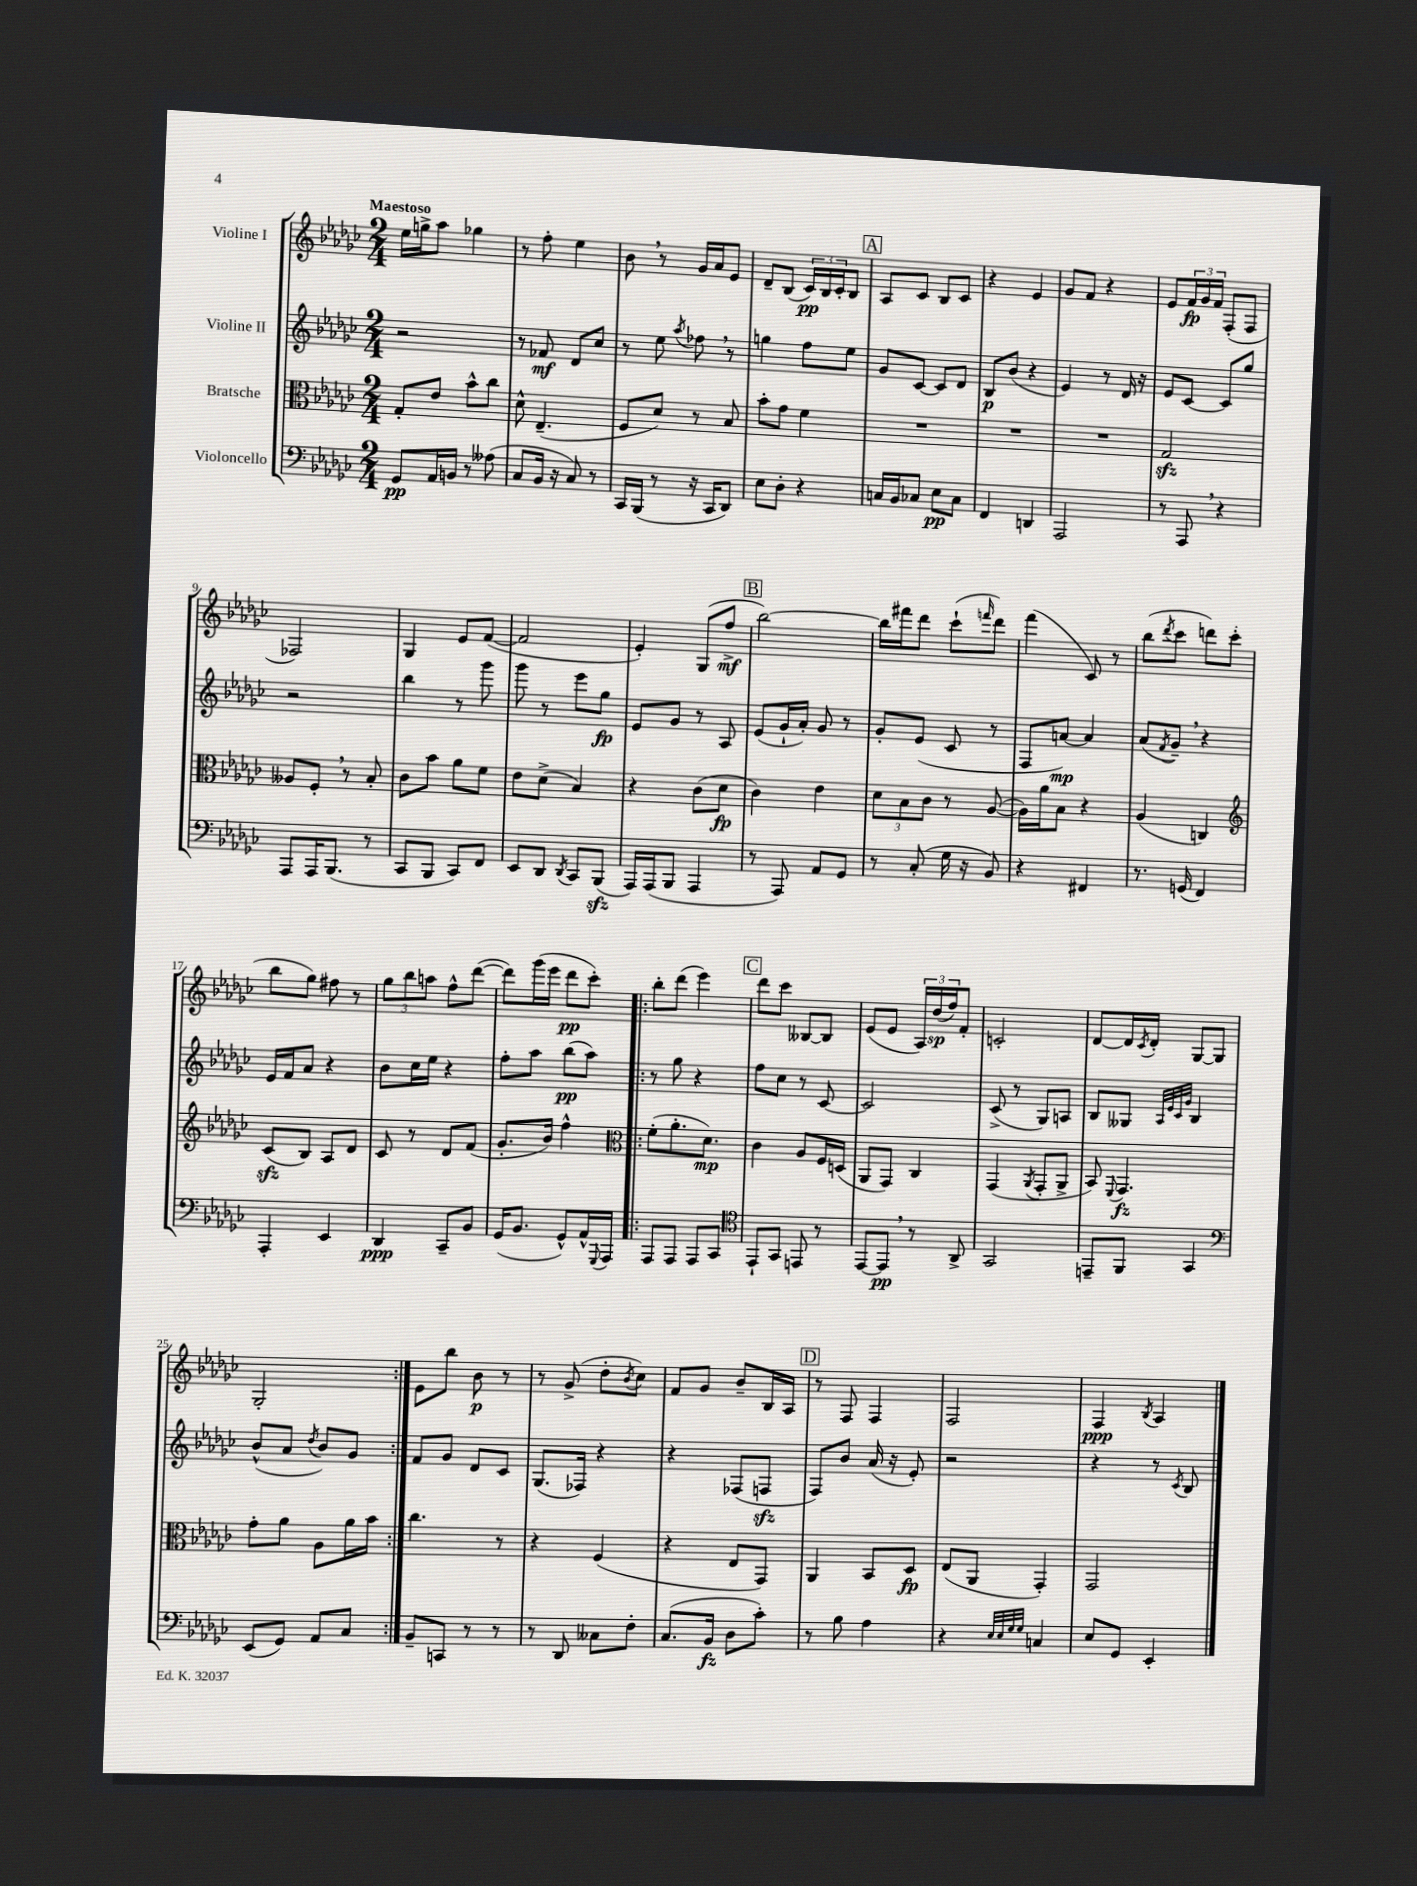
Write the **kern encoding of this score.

**kern	**dynam	**kern	**dynam	**kern	**dynam	**kern	**dynam
*part4	*part4	*part3	*part3	*part2	*part2	*part1	*part1
*staff4	*staff4	*staff3	*staff3	*staff2	*staff2	*staff1	*staff1
*I"Violoncello	*	*I"Bratsche	*	*I"Violine II	*	*I"Violine I	*
*clefF4	*	*clefC3	*	*clefG2	*	*clefG2	*
*k[b-e-a-d-g-c-]	*	*k[b-e-a-d-g-c-]	*	*k[b-e-a-d-g-c-]	*	*k[b-e-a-d-g-c-]	*
*M2/4	*	*M2/4	*	*M2/4	*	*M2/4	*
=1	=1	=1	=1	=1	=1	=1	=1
!	!	!	!	!	!	!LO:TX:a:B:t=Maestoso	!
8GG-/L	pp	8G-'/L	.	2r	.	16ee-\LL	.
.	.	.	.	.	.	16ggn^\J	.
16AA-/L	.	8e-/J	.	.	.	8aa-\J	.
16BBn/JJ	.	.	.	.	.	.	.
8r	.	8b-^^\L	.	.	.	4gg-X\	.
(8A--X\	.	8cc-\J	.	.	.	.	.
=2	=2	=2	=2	=2	=2	=2	=2
8C-/L	.	8d-^^\	.	8r	.	8r	.
16BB-/Jk	.	(4.E-~/	.	8f-X/	mf	8ff'\	.
16r	.	.	.	.	.	.	.
8C-/)	.	.	.	8d-/L	.	4ee-\	.
8r	.	.	.	8cc-/J	.	.	.
=3	=3	=3	=3	=3	=3	=3	=3
16CC-/LL	.	8F/L	.	8r	.	8b-,\	.
(16BBB-/JJ	.	.	.	.	.	.	.
8r	.	8d-/J)	.	8ee-\	.	8r	.
.	.	.	.	8qaa-/	.	.	.
16r	.	8r	.	8ff-X,\	.	16g-/LL	.
16CC-/KL	.	.	.	.	.	16a-/J	.
8DD-/J)	.	8B-/	.	8r	.	8e-/J	.
=4	=4	=4	=4	=4	=4	=4	=4
8E-\L	.	8b-'\L	.	4ggn\	.	8d-~/L	.
8D-'\J	.	8g-\J	.	.	.	(8B-/J	.
4r	.	4f\	.	8ff\L	.	24c-/LL)	pp
.	.	.	.	.	.	24B-/	.
.	.	.	.	.	.	24c-'/J	.
.	.	.	.	8ee-\J	.	8B-/J	.
!!LO:REH:place=s1:t=A
=5	=5	=5	=5	=5	=5	=5	=5
16Cn/LL	.	2r	.	8g-/L	.	8A-/L	.
16BB-/J	.	.	.	.	.	.	.
8C-X/J	.	.	.	[8c-/J	.	8c-/J	.
8E-\L	pp	.	.	8c-/L]	.	8B-/L	.
8C-\J	.	.	.	8d-/J	.	8c-/J	.
=6	=6	=6	=6	=6	=6	=6	=6
4FF/	.	2r	.	8B-/L	p	4r	.
.	.	.	.	(8b-/J	.	.	.
4DDn/	.	.	.	4r	.	4e-/	.
=7	=7	=7	=7	=7	=7	=7	=7
2AAA-/	.	2r	.	4e-/)	.	8g-/L	.
.	.	.	.	.	.	8f/J	.
.	.	.	.	8r	.	4r	.
.	.	.	.	16d-/	.	.	.
.	.	.	.	16r	.	.	.
=8	=8	=8	=8	=8	=8	=8	=8
8r	.	2G-zz/	.	8e-/L	.	8e-/L	.
8AAA-,/	.	.	.	[8c-/J	.	24f/L	fp
.	.	.	.	.	.	24g-/	.
.	.	.	.	.	.	24f/JJ	.
4r	.	.	.	8c-/L]	.	(8F'/L	.
.	.	.	.	8gg-/J	.	8F/J	.
!!LO:LB:g=z
=9	=9	=9	=9	=9	=9	=9	=9
8AAA-/L	.	8A--X/L	.	2r	.	2F-X/)	.
16AAA-/K	.	8F',/J	.	.	.	.	.
(8.BBB-/J	.	.	.	.	.	.	.
.	.	8r	.	.	.	.	.
8r	.	8B-'/	.	.	.	.	.
=10	=10	=10	=10	=10	=10	=10	=10
8CC-/L	.	8c-\L	.	4bb-\	.	4G-/	.
8BBB-/J	.	8b-\J	.	.	.	.	.
8CC-/L)	.	8a-\L	.	8r	.	8e-/L	.
8FF/J	.	8f\J	.	8ggg-\	.	([8f/J	.
=11	=11	=11	=11	=11	=11	=11	=11
8EE-/L	.	8e-\L	.	8ggg-\	.	2f/]	.
8DD-/J	.	(8d-^\J	.	8r	.	.	.
8qDD-/	.	.	.	.	.	.	.
8CC-/L	.	4B-/)	.	8eee-\L	.	.	.
(8BBB-zz/J	.	.	.	8gg-\J	fp	.	.
=12	=12	=12	=12	=12	=12	=12	=12
16AAA-/LL)	.	4r	.	8e-/L	.	4e-'/)	.
(16AAA-/J	.	.	.	.	.	.	.
8BBB-/J	.	.	.	8g-/J	.	.	.
4AAA-/	.	(8c-\L	.	8r	.	(8G-/L	.
.	.	8d-\J	fp	8A-/	.	8ff^/J	mf
!!LO:REH:place=s1:t=B
=13	=13	=13	=13	=13	=13	=13	=13
8r	.	4c-\)	.	(8e-/L	.	[2bb-\)	.
8AAA-/)	.	.	.	16g-`/L	.	.	.
.	.	.	.	16a-'/JJ)	.	.	.
8AA-/L	.	4e-\	.	8g-/	.	.	.
8GG-/J	.	.	.	8r	.	.	.
=14	=14	=14	=14	=14	=14	=14	=14
8r	.	12d-\L	.	8g-'/L	.	16bb-\LL]	.
.	.	.	.	.	.	16fff#X\J	.
.	.	12B-\	.	.	.	.	.
(8C-'/	.	.	.	(8e-/J	.	8ddd-\J	.
.	.	12c-\J	.	.	.	.	.
16G-\	.	8r	.	8c-/	.	(8ccc-`\L	.
16r	.	.	.	.	.	.	.
.	.	.	.	.	.	16qqfffn/	.
8BB-/)	.	([8A-/	.	8r	.	8ddd-\J)	.
=15	=15	=15	=15	=15	=15	=15	=15
4r	.	16A-\LL])	.	8F/L	.	(4fff\	.
.	.	16a-\J	.	.	.	.	.
.	.	8B-\J	.	[8an/J)	mp	.	.
4FF#X/	.	4r	.	4a/]	.	8c-/)	.
.	.	.	.	.	.	8r	.
=16	=16	=16	=16	=16	=16	=16	=16
8.r	.	(4A-/	.	(8a-/L	.	(8bb-\L	.
.	.	.	.	8qf/	.	8qddd-/	.
.	.	.	.	8g-~,/J)	.	8ccc-\J	.
(16GGn/	.	.	.	.	.	.	.
4FF/)	.	4Cn/)	.	4r	.	8dddn\L)	.
.	.	.	.	.	.	(8ccc-'\J	.
!!LO:LB:g=z
=17	=17	=17	=17	=17	=17	=17	=17
*	*	*clefG2	*	*	*	*	*
4AAA-'/	.	(8c-zz/L	.	16e-/LL	.	8bb-\L	.
.	.	.	.	16f/J	.	.	.
.	.	8B-/J)	.	8a-/J	.	8gg-\J)	.
4EE-/	.	8A-/L	.	4r	.	8ff#X\	.
.	.	8d-/J	.	.	.	8r	.
=18	=18	=18	=18	=18	=18	=18	=18
4DD-/	ppp	8c-/	.	8b-\L	.	12gg-\L	.
.	.	.	.	.	.	12bb-\	.
.	.	8r	.	16cc-\L	.	.	.
.	.	.	.	.	.	12aan\J	.
.	.	.	.	16ee-\JJ	.	.	.
8CC-~/L	.	8d-/L	.	4r	.	8ff^^\L	.
8BB-/J	.	(8f/J	.	.	.	([8ddd-\J	.
=19	=19	=19	=19	=19	=19	=19	=19
(16GG-/KL	.	8.g-'/L	.	8ff'\L	.	8ddd-\L])	.
8.BB-/J	.	.	.	.	.	.	.
.	.	.	.	8aa-\J	.	(16ggg-\L	.
.	.	16b-/Jk)	.	.	.	16eee-\JJ	.
8GG-^^/L)	.	4ff^^\	.	(8bb-\L	pp	8ddd-\L	pp
16AA-^^/L	.	.	.	8aa-\J)	.	8ccc-'\J)	.
8qqGGG-/	.	.	.	.	.	.	.
16AAA-/JJ	.	.	.	.	.	.	.
=20!|:	=20!|:	=20!|:	=20!|:	=20!|:	=20!|:	=20!|:	=20!|:
*	*	*clefC3	*	*	*	*	*
8AAA-/L	.	(8f'\L	.	8r	.	8bb-'\L	.
8AAA-/J	.	8.a-'\	.	8gg-\	.	(8ddd-\J	.
8AAA-/L	.	.	.	4r	.	4eee-\)	.
.	.	8.d-\J)	mp	.	.	.	.
8CC-/J	.	.	.	.	.	.	.
!!LO:REH:place=s1:t=C
=21	=21	=21	=21	=21	=21	=21	=21
*clefC4	*	*	*	*	*	*	*
8EE-`/L	.	4c-\	.	8ff\L	.	8ddd-\L	.
8GG-/J	.	.	.	8cc-\J	.	8ccc-\J	.
8EEn/	.	8A-/L	.	8r	.	[8B--X/L	.
8r	.	16F/L	.	[8c-/	.	8B--/J]	.
.	.	(16Dn/JJ	.	.	.	.	.
=22	=22	=22	=22	=22	=22	=22	=22
[8EE-/L	.	8AA-/L	.	2c-/]	.	(8e-/L	.
8EE-,/J]	pp	8GG-/J)	.	.	.	8e-/J	.
8r	.	4C-/	.	.	.	24A-/LL)	.
.	.	.	.	.	.	(24dd-/	sp
.	.	.	.	.	.	24ff/J)	.
8AA-^/	.	.	.	.	.	8f'/J	.
=23	=23	=23	=23	=23	=23	=23	=23
2GG-/	.	(4GG-/	.	(8c-^/	.	2cn'/	.
.	.	.	.	8r	.	.	.
.	.	8qAA-/	.	.	.	.	.
.	.	8GG-'/L	.	8G-/L)	.	.	.
.	.	8AA-^/J	.	8An/J	.	.	.
=24	=24	=24	=24	=24	=24	=24	=24
8EEn~/L	.	8BB-/)	.	8B-/L	.	[8d-/L	.
.	.	8qqFF/	.	.	.	.	.
8FF/J	.	4.GG-/	fz	8G--X/J	.	16d-/L]	.
.	.	.	.	.	.	8qc-/	.
.	.	.	.	.	.	16d-'/JJ	.
.	.	.	.	32qqA-/LLL	.	.	.
.	.	.	.	32qqe-/	.	.	.
.	.	.	.	32qqc-/	.	.	.
.	.	.	.	32qqg-/JJJ	.	.	.
4GG-/	.	.	.	4B-/	.	[8G-/L	.
.	.	.	.	.	.	8G-/J]	.
!!LO:LB:g=z
=25	=25	=25	=25	=25	=25	=25	=25
*clefF4	*	*	*	*	*	*	*
(8EE-/L	.	8g-'\L	.	(8b-^^/L	.	2G-'/	.
8GG-/J)	.	8a-\J	.	8a-/J	.	.	.
.	.	.	.	8qdd-/	.	.	.
8AA-/L	.	8A-\L	.	8b-/L)	.	.	.
8C-/J	.	16a-\L	.	8g-/J	.	.	.
.	.	16b-\JJ	.	.	.	.	.
=26:|!	=26:|!	=26:|!	=26:|!	=26:|!	=26:|!	=26:|!	=26:|!
8BB-~/L	.	4.cc-\	.	8f/L	.	8e-\L	.
8CCn/J	.	.	.	8g-/J	.	8bb-\J	.
8r	.	.	.	8d-/L	.	8b-\	p
8r	.	8r	.	8c-/J	.	8r	.
=27	=27	=27	=27	=27	=27	=27	=27
8r	.	4r	.	(8.G-/L	.	8r	.
8DD-/	.	.	.	.	.	(8g-^/	.
.	.	.	.	16F-X/Jk)	.	.	.
8C--X\L	.	(4F/	.	4r	.	8dd-'\L	.
.	.	.	.	.	.	8qb-/	.
8F'\J	.	.	.	.	.	8cc-\J)	.
=28	=28	=28	=28	=28	=28	=28	=28
(8.C-/L	.	4r	.	4r	.	8f/L	.
.	.	.	.	.	.	8g-/J	.
16BB-/Jk	fz	.	.	.	.	.	.
8D-\L	.	8E-/L	.	(8F-X/L	.	8b-~/L	.
8c-'\J)	.	8GG-/J)	.	8Fnzz/J	.	16B-/L	.
.	.	.	.	.	.	16A-/JJ	.
!!LO:REH:place=s1:t=D
=29	=29	=29	=29	=29	=29	=29	=29
8r	.	4AA-/	.	8F/L)	.	8r	.
8B-\	.	.	.	8b-/J	.	8F/	.
4A-\	.	8BB-/L	.	(16a-/	.	4F/	.
.	.	.	.	16r	.	.	.
.	.	8D-/J	fp	8e-'/)	.	.	.
=30	=30	=30	=30	=30	=30	=30	=30
4r	.	(8E-/L	.	2r	.	2F/	.
.	.	8AA-/J	.	.	.	.	.
32qqE-/LLL	.	.	.	.	.	.	.
32qqE-/	.	.	.	.	.	.	.
32qqG-/	.	.	.	.	.	.	.
32qqG-/JJJ	.	.	.	.	.	.	.
4Cn/	.	4GG-'/)	.	.	.	.	.
=31	=31	=31	=31	=31	=31	=31	=31
8E-/L	.	2GG-/	.	4r	.	4F/	ppp
8GG-/J	.	.	.	.	.	.	.
.	.	.	.	.	.	8qB-/	.
4EE-'/	.	.	.	8r	.	4A-/	.
.	.	.	.	8qc-/	.	.	.
.	.	.	.	8B-/	.	.	.
==	==	==	==	==	==	==	==
*-	*-	*-	*-	*-	*-	*-	*-
